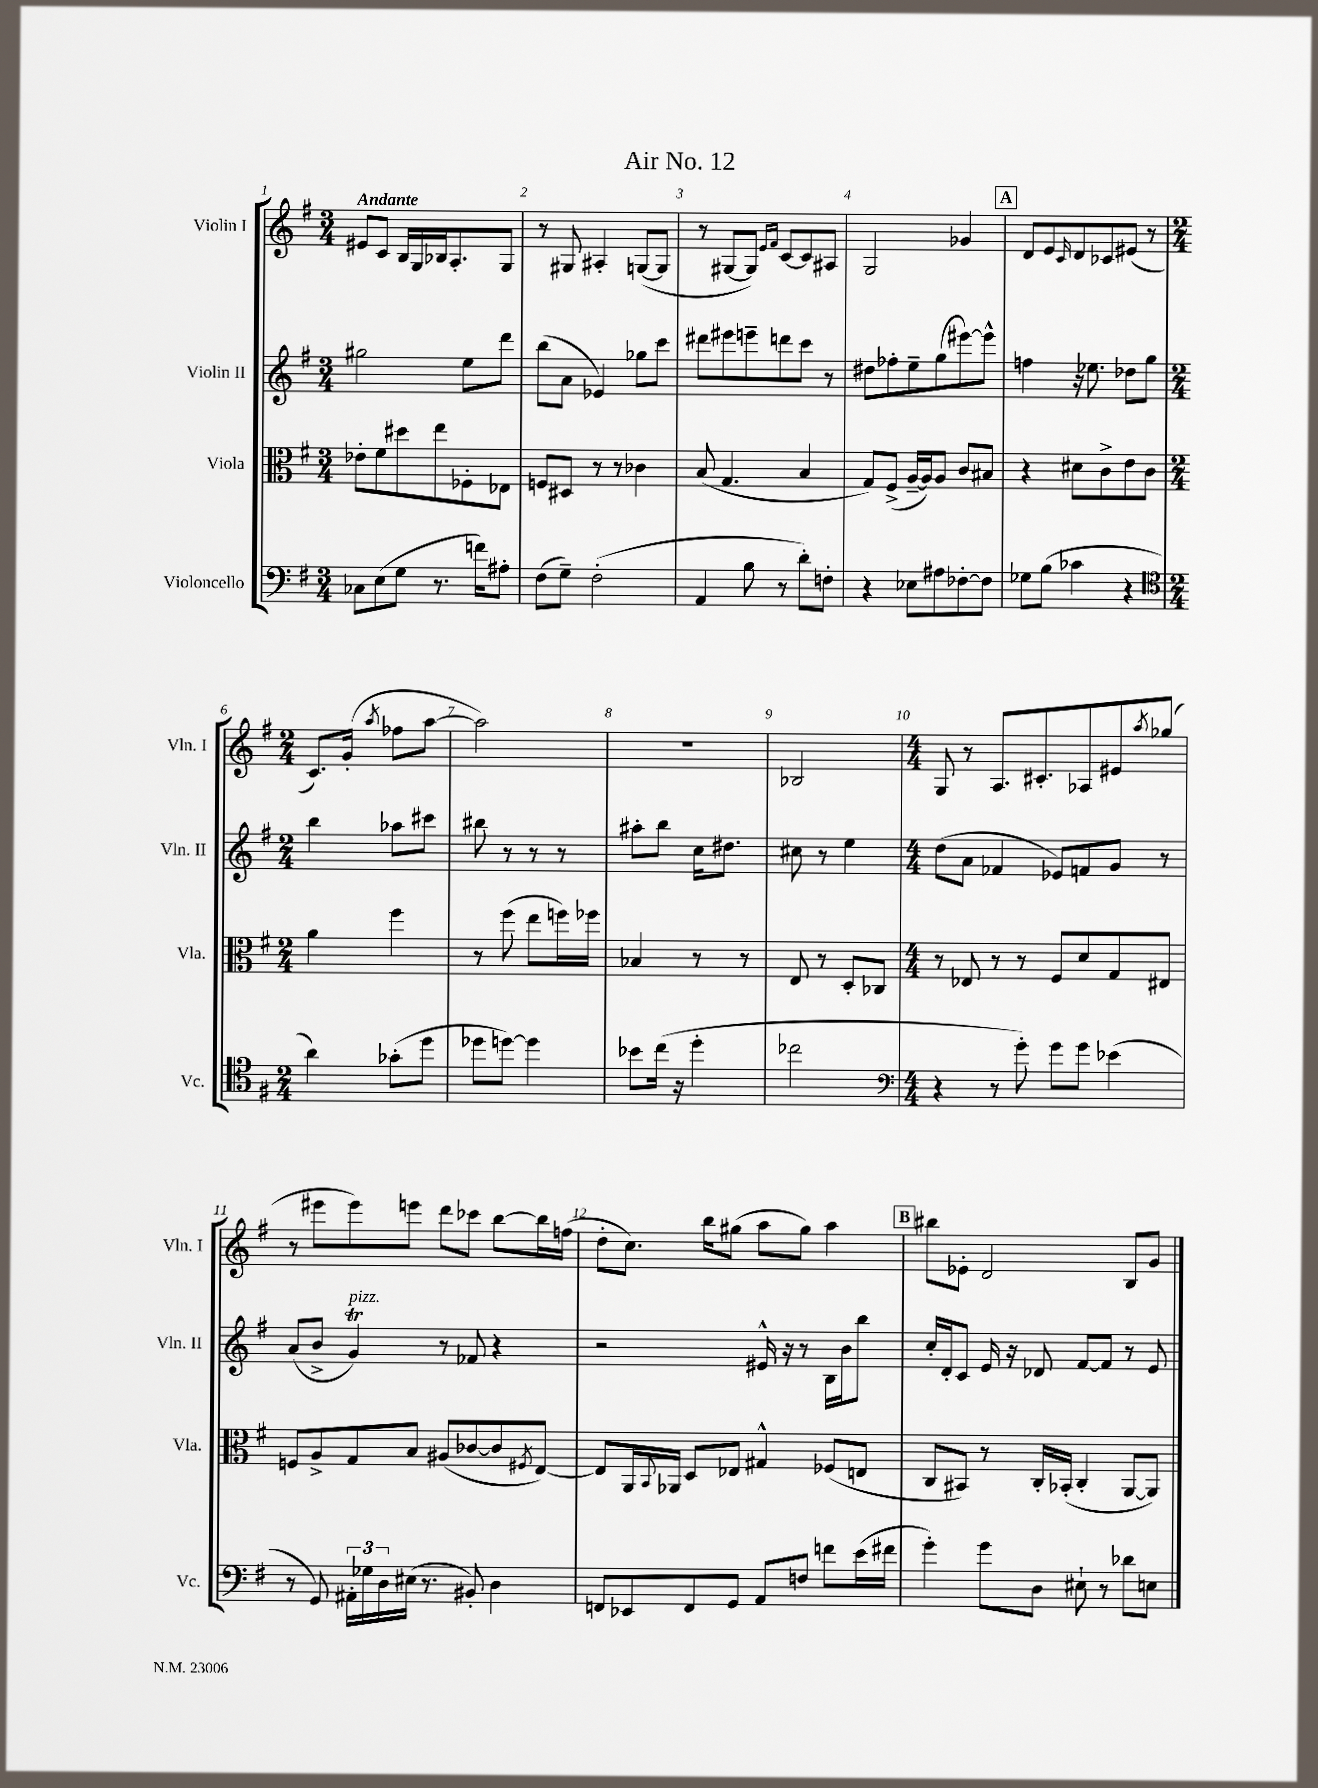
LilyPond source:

\header { title = "Air No. 12" }
<<
\new StaffGroup <<
\new Staff = "s0" \with { instrumentName = "Violin I" shortInstrumentName = "Vln. I" } {
    \clef treble \key g \major \numericTimeSignature \time 3/4 \tempo "Andante"
    eis'8 c'8 b16 g16 bes16 a8.-. g8 |
    r8 gis8 ais4-. g8~( g8 |
    r8 gis8~ gis8) \grace { e'16 fis'16 } c'8~ c'8 ais8 |
    g2 ges'4 |
    \mark \markup { \box "A" } d'8 e'8 \grace { c'16 } d'8 ces'8 eis'8( r8 |
    \numericTimeSignature \time 2/4 c'8.) g'16-.( \acciaccatura { a''8 } fes''8 a''8~ |
    a''2) |
    R2 |
    bes2 |
    \numericTimeSignature \time 4/4 g8 r8 a8. cis'8.-. aes8 eis'8 \acciaccatura { a''8 } ges''8( |
    r8 eis'''8 eis'''8) e'''8 d'''8 ces'''8 b''8~ b''16 f''16( |
    d''8-. c''8.) b''16 gis''8( a''8 gis''8) a''4 |
    \mark \markup { \box "B" } bis''8 ees'8-. d'2 b8 g'8 \bar "|." |
}
\new Staff = "s1" \with { instrumentName = "Violin II" shortInstrumentName = "Vln. II" } {
    \clef treble \key g \major \numericTimeSignature \time 3/4
    gis''2 e''8 d'''8 |
    b''8( a'8 ees'4) ges''8 c'''8 |
    dis'''8 eis'''8 e'''8-- d'''8 c'''8 r8 |
    dis''8 fes''8-. e''8-- g''8( eis'''8~) eis'''8-^ |
    \mark \markup { \box "A" } f''4 r16 ees''8. des''8 g''8 |
    \numericTimeSignature \time 2/4 b''4 aes''8 cis'''8 |
    bis''8 r8 r8 r8 |
    ais''8-. b''8 c''16 dis''8. |
    cis''8 r8 e''4 |
    \numericTimeSignature \time 4/4 d''8( a'8 fes'4 ees'8) f'8 g'8 r8 |
    a'8( b'8-> g'4\trill^\markup { \italic "pizz." }) r8 fes'8 r4 |
    r2 eis'16-^ r16 r8 b16 b'16 b''8 |
    \mark \markup { \box "B" } c''16-. d'16-. c'8 e'16 r16 des'8 fis'8~ fis'8 r8 e'8 \bar "|." |
}
\new Staff = "s2" \with { instrumentName = "Viola" shortInstrumentName = "Vla." } {
    \clef alto \key g \major \numericTimeSignature \time 3/4
    ees'8-. fis'8 dis''8 e''8 fes8-. ees8 |
    f8 dis8 r8 r8 ces'4 |
    b8( g4. b4 |
    g8) fis8->( a16~-- a16) a8 c'8 bis8 |
    \mark \markup { \box "A" } r4 dis'8 c'8-> e'8 c'8 |
    \numericTimeSignature \time 2/4 a'4 fis''4 |
    r8 fis''8( e''8 f''16) fes''16 |
    bes4 r8 r8 |
    e8 r8 d8-. ces8 |
    \numericTimeSignature \time 4/4 r8 ees8 r8 r8 fis8 d'8 g8 eis8 |
    f8 a8-> g8 b8 ais8( ces'8~ ces'8 \acciaccatura { fis8 } e8~) |
    e8 a,16 \appoggiatura { b,8 } aes,16 d8 ees8 gis4-^ fes8( e8 |
    \mark \markup { \box "B" } c8 bis,8) r8 c16-. bes,16-.( c4-. a,8~ a,8) \bar "|." |
}
\new Staff = "s3" \with { instrumentName = "Violoncello" shortInstrumentName = "Vc." } {
    \clef bass \key g \major \numericTimeSignature \time 3/4
    ces8 e8( g8 r8. f'16) ais8-. |
    fis8( g8--) fis2-.( |
    a,4 b8 r8 d'8-.) f8-. |
    r4 ees8 ais8 fes8~-. fes8 |
    \mark \markup { \box "A" } ges8 b8( ces'4 r4 |
    \numericTimeSignature \time 2/4 \clef tenor a'4) ges'8-.( d''8 |
    des''8 d''8~) d''4 |
    bes'8 c''16( r16 d''4-. |
    ces''2 |
    \numericTimeSignature \time 4/4 \clef bass r4 r8 g'8-.) g'8 g'8 ees'4( |
    r8 g,8) \tuplet 3/2 { ais,16-. ges16 d16 } eis16( r8. bis,8-.) d4 |
    f,8 ees,8 f,8 g,8 a,8 f8 f'8 e'16( fis'16 |
    \mark \markup { \box "B" } g'4-.) g'8 d8 eis8-! r8 des'8 e8 \bar "|." |
}
>>
>>
\layout { \context { \Score \override BarNumber.break-visibility = ##(#f #t #t) barNumberVisibility = #all-bar-numbers-visible } }
